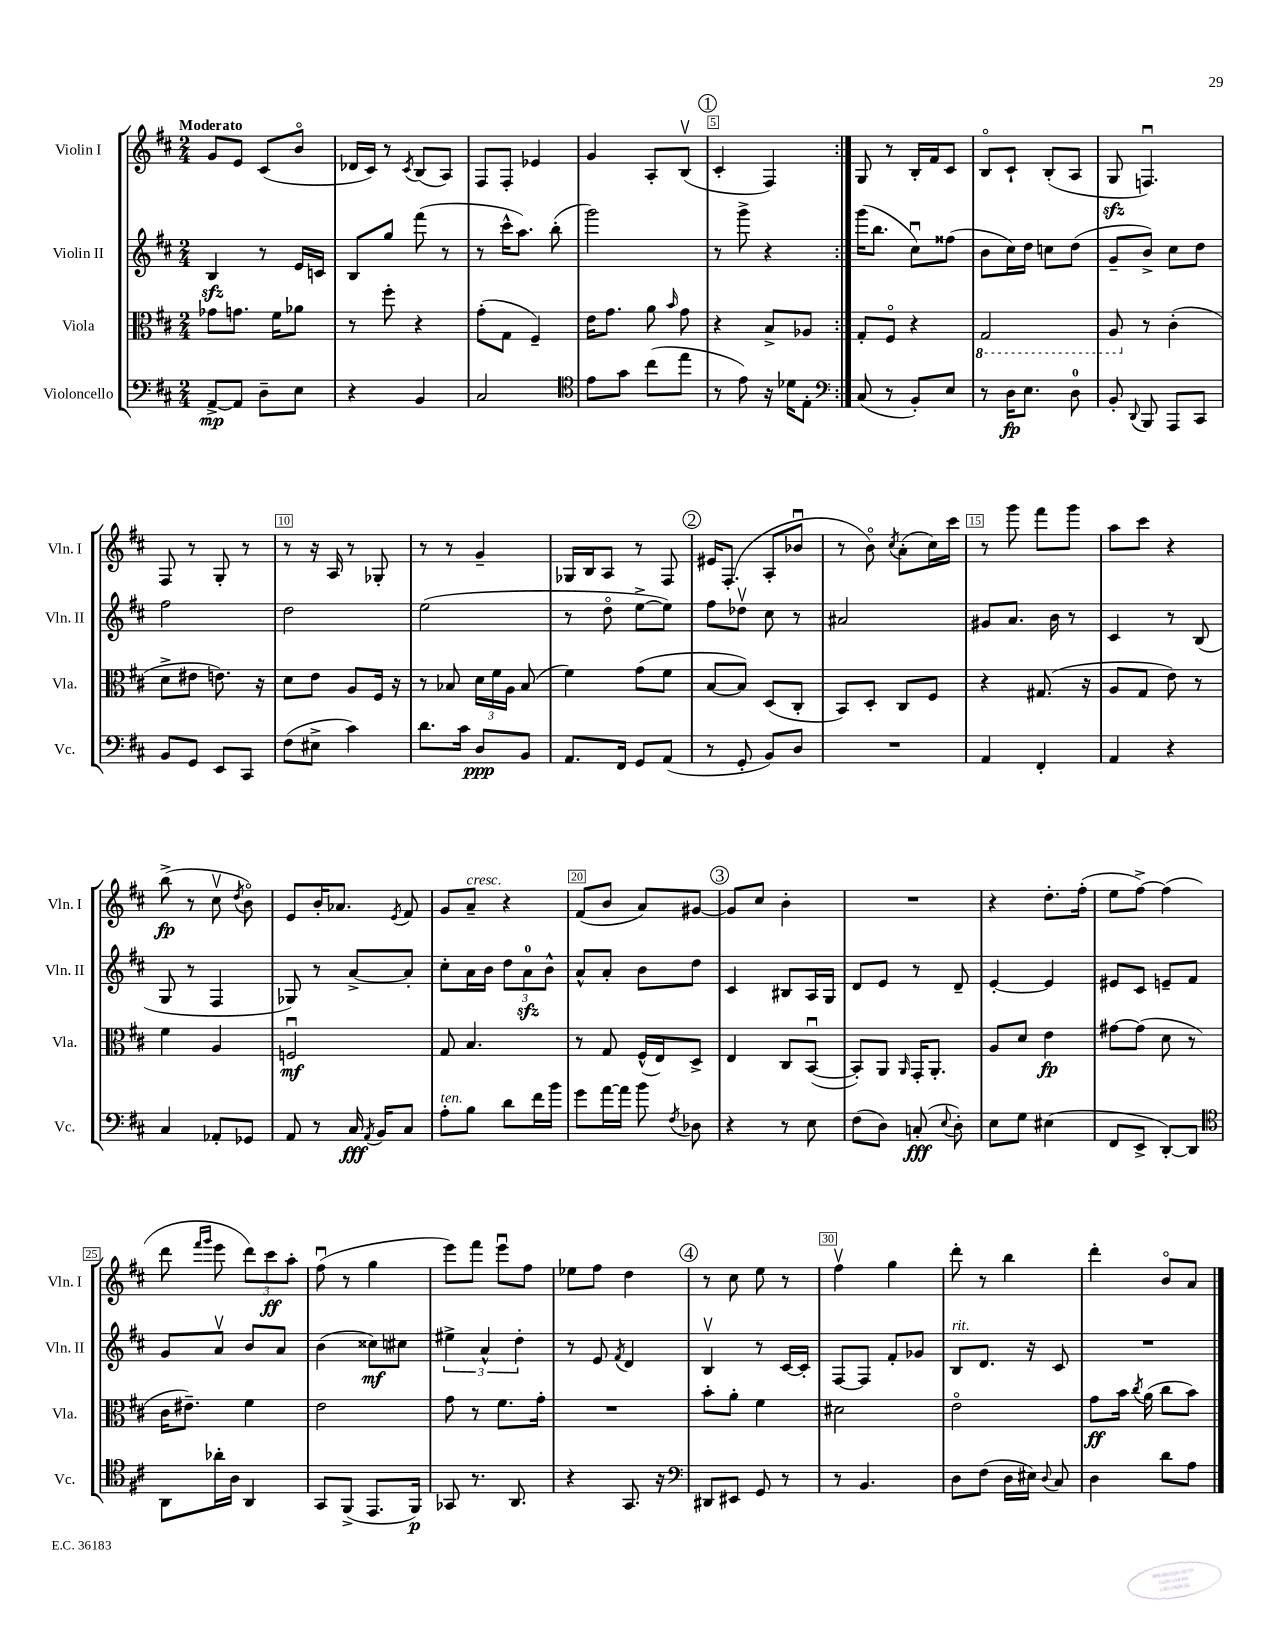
<<
\new StaffGroup <<
\new Staff = "s0" \with { instrumentName = "Violin I" shortInstrumentName = "Vln. I" } {
    \clef treble \key d \major \numericTimeSignature \time 2/4 \tempo "Moderato"
    \autoBeamOff \repeat volta 2 { g'8[ e'8] cis'8[( b'8]\flageolet |
    des'16[ cis'16]) r8 \acciaccatura { cis'8 } b8[( a8]) |
    fis8[ fis8]-. ees'4 |
    g'4 a8[-. b8]\upbow( |
    \mark \markup { \circle "1" } cis'4-. fis4) | }
    g8 r8 b16[-. fis'16 cis'8] |
    b8[\flageolet cis'8]-! b8[-.( a8] |
    g8\sfz f4.\downbow) |
    fis8 r8 g8-. r8 |
    r8 r16 a16 r8 ges8-. |
    r8 r8 g'4-- |
    ges16[ b16 a8] r8 fis8 |
    \mark \markup { \circle "2" } eis'16[ fis8.]-.( a8[-. bes'8]\downbow |
    r8 b'8\flageolet) \acciaccatura { cis''8 } a'8[-.( cis''16) cis'''16] |
    r8 g'''8 fis'''8[ g'''8] |
    a''8[ cis'''8] r4 |
    b''8->\fp( r8 cis''8\upbow \acciaccatura { d''8 } b'8\flageolet) |
    e'8[ b'16-. aes'8.] \acciaccatura { e'8 } fis'8 |
    g'8[ a'8]--^\markup { \italic "cresc." } r4 |
    fis'8[( b'8] a'8[) gis'8]~ |
    \mark \markup { \circle "3" } gis'8[ cis''8] b'4-. |
    R2 |
    r4 d''8.[-. fis''16]-.( |
    e''8[ fis''8]~->) fis''4( |
    d'''8 \grace { fis'''16[ g'''16] } e'''8 \tuplet 3/2 { d'''8[) cis'''8\ff a''8]-. } |
    fis''8\downbow( r8 g''4 |
    e'''8[) fis'''8] e'''8[\downbow fis''8] |
    ees''8[ fis''8] d''4 |
    \mark \markup { \circle "4" } r8 cis''8 e''8 r8 |
    fis''4\upbow g''4 |
    d'''8-. r8 b''4 |
    d'''4-. b'8[\flageolet a'8] \bar "|." |
}
\new Staff = "s1" \with { instrumentName = "Violin II" shortInstrumentName = "Vln. II" } {
    \clef treble \key d \major \numericTimeSignature \time 2/4
    \autoBeamOff \repeat volta 2 { b4\sfz r8 e'16[ c'16] |
    b8[ g''8] fis'''8( r8 |
    r8 cis'''16[-^ a''8.]) b''8-.( |
    g'''2) |
    \mark \markup { \circle "1" } r8 g'''8-> r4 | }
    g'''16[( b''8.] cis''8[\downbow) fisis''8]( |
    b'8[ cis''16) d''16] c''8[ d''8]( |
    g'8[-- b'8]->) cis''8[ d''8] |
    fis''2 |
    d''2 |
    e''2( |
    r8 d''8\flageolet e''8[~-> e''8]) |
    \mark \markup { \circle "2" } fis''8[ des''8]\upbow cis''8 r8 |
    ais'2 |
    gis'8[ a'8.] b'16 r8 |
    cis'4 r8 b8( |
    g8 r8 fis4 |
    ges8) r8 a'8[~-> a'8]-. |
    cis''8[-. a'16 b'16] \tuplet 3/2 { d''8[ a'8-0\sfz b'8]-^ } |
    a'8[-^ a'8]-. b'8[ d''8] |
    \mark \markup { \circle "3" } cis'4 bis8[ a16 g16] |
    d'8[ e'8] r8 d'8-- |
    e'4~-. e'4 |
    eis'8[ cis'8] e'8[-- fis'8] |
    g'8[ a'8]\upbow b'8[ a'8] |
    b'4( cisis''8[\mf) cis''8] |
    \tuplet 3/2 { eis''4-> a'4-^ d''4-. } |
    r8 e'8 \acciaccatura { fis'8 } d'4 |
    \mark \markup { \circle "4" } b4\upbow r8 cis'16[~ cis'16]-. |
    fis8[~ fis8] fis'8[-. ges'8] |
    b8[^\markup { \italic "rit." } d'8.] r16 cis'8 |
    R2 \bar "|." |
}
\new Staff = "s2" \with { instrumentName = "Viola" shortInstrumentName = "Vla." } {
    \clef alto \key d \major \numericTimeSignature \time 2/4
    \autoBeamOff \repeat volta 2 { ges'8[ g'8.] fis'16[ aes'8] |
    r8 fis''8-. r4 |
    g'8[-.( g8] fis4--) |
    e'16[ g'8.] a'8 \grace { b'16 } g'8 |
    \mark \markup { \circle "1" } r4 b8[-> aes8] | }
    g8[-. fis8]\flageolet r4 |
    \ottava #-1 g,2 |
    a,8 \ottava #0 r8 cis'4-.( |
    d'8[-> eis'8] e'8.) r16 |
    d'8[ e'8] a8[ fis16] r16 |
    r8 bes8 \tuplet 3/2 { d'16[ fis'16 a16] } bes8( |
    fis'4) g'8[( fis'8] |
    \mark \markup { \circle "2" } b8[~ b8]) d8[( cis8]-. |
    b,8[) d8]-. cis8[ fis8] |
    r4 gis8.( r16 |
    a8[ g8] e'8) r8 |
    fis'4 a4 |
    f2\downbow\mf |
    g8 b4. |
    r8 g8 fis16[-^( e16) d8]-> |
    \mark \markup { \circle "3" } e4 cis8[ b,8]~\downbow( |
    b,8[-.) a,8] \grace { a,16 } g,16[-. a,8.]-. |
    a8[ d'8] e'4\fp |
    gis'8[~ gis'8]( d'8 r8 |
    cis'16[ eis'8.]--) fis'4 |
    e'2 |
    g'8 r8 fis'8.[ g'16]-. |
    R2 |
    \mark \markup { \circle "4" } b'8[-. a'8]-. fis'4 |
    dis'2 |
    e'2\flageolet |
    g'8[\ff b'16] \acciaccatura { cis''8 } a'16( cis''8[ b'8]) \bar "|." |
}
\new Staff = "s3" \with { instrumentName = "Violoncello" shortInstrumentName = "Vc." } {
    \clef bass \key d \major \numericTimeSignature \time 2/4
    \autoBeamOff \repeat volta 2 { a,8[~->\mp a,8] d8[-- e8] |
    r4 b,4 |
    cis2 |
    \clef tenor e'8[ g'8] cis''8[( e''8] |
    \mark \markup { \circle "1" } r8 e'8) r16 des'16[ e8]-. | }
    \clef bass cis8( r8 b,8[-.) e8] |
    r8 d16[\fp e8.] d8-0 |
    b,8-. \appoggiatura { d,8 } b,,8 a,,8[ cis,8] |
    b,8[ g,8] e,8[ cis,8] |
    fis8[( eis8]-> cis'4) |
    d'8.[ cis'16] d8[\ppp b,8] |
    a,8.[ fis,16] g,8[ a,8]( |
    \mark \markup { \circle "2" } r8 g,8-. b,8[) d8] |
    R2 |
    a,4 fis,4-. |
    a,4 r4 |
    cis4 aes,8[-. ges,8] |
    a,8 r8 cis16\fff \acciaccatura { a,8 } b,16[ cis8] |
    a8[-.^\markup { \italic "ten." } b8] d'8[ fis'16 b'16] |
    g'8[ a'16~ a'16] b'8 \acciaccatura { fis8 } des8 |
    \mark \markup { \circle "3" } r4 r8 e8 |
    fis8[( d8]) c8-.\fff( \appoggiatura { e8 } d8-.) |
    e8[ g8] eis4( |
    fis,8[ e,8]-> d,8[~-.) d,8] |
    \clef tenor a,8[ aes'16-. a16] a,4 |
    g,8[ fis,8]->( e,8.[ fis,16]\p) |
    ges,8 r8. a,8. |
    r4 g,8. r16 |
    \mark \markup { \circle "4" } \clef bass dis,8[ eis,8] g,8 r8 |
    r8 b,4. |
    d8[ fis8]( d16[ eis16]) \appoggiatura { d8 } cis8 |
    d4 d'8[ a8] \bar "|." |
}
>>
>>
\layout { \context { \Score \override BarNumber.break-visibility = ##(#f #t #t) barNumberVisibility = #(every-nth-bar-number-visible 5) \override BarNumber.stencil = #(make-stencil-boxer 0.1 0.3 ly:text-interface::print) } }
